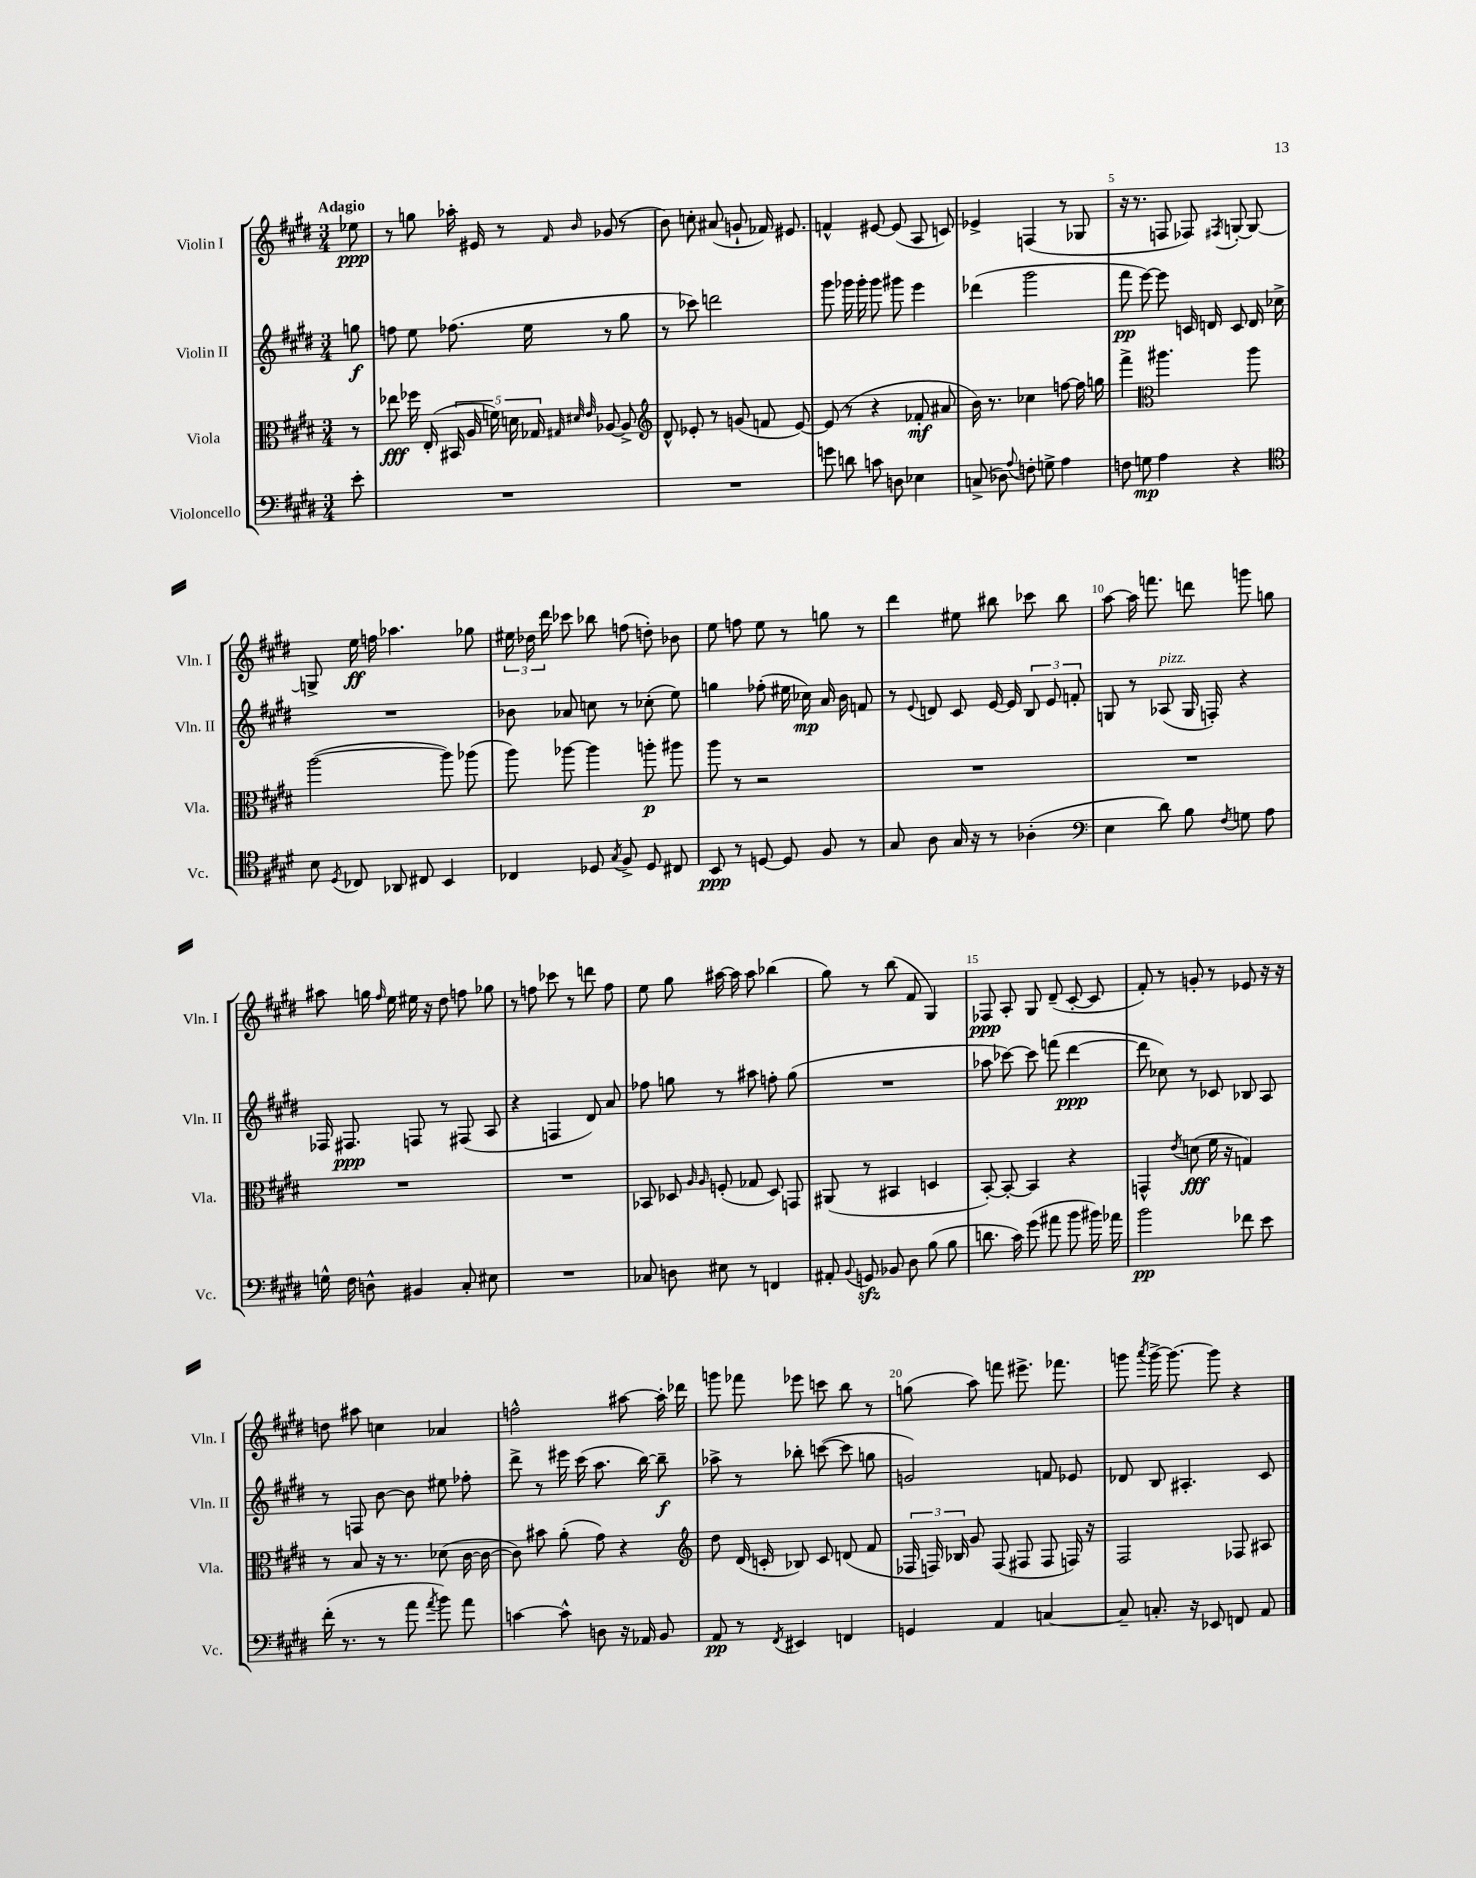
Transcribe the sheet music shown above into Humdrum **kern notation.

**kern	**kern	**kern	**kern
*staff4	*staff3	*staff2	*staff1
*clefF4	*clefC3	*clefG2	*clefG2
*k[f#c#g#d#]	*k[f#c#g#d#]	*k[f#c#g#d#]	*k[f#c#g#d#]
*M3/4	*M3/4	*M3/4	*M3/4
8e'	8r	8gg	8ee-
=	=	=	=
2.r	8ee-	8ff	8r
.	16ff-	8ee	8gg
.	(16E'	.	.
.	20BB#	(8.ff-	16aa-'
.	20A	.	.
.	.	.	16e#
.	20f)	.	.
.	.	.	8r
.	20d	.	.
.	.	16ee	.
.	20G-	.	.
.	32qqG#	.	.
.	32qqd#	.	16qqf#
.	32qqe	.	16qqb
.	[8A-	8r	(8g-
.	8A-^]	8gg#	8r
=	=	=	=
*	*clefG2	*	*
2.r	8d#^^	8r	8b)
.	8e-'	8ccc-)	8cc'
.	8r	2ddd	(8a#
.	(8g	.	8g`
.	8f	.	16f-)
.	.	.	8.e#
.	[8e-)	.	.
=	=	=	=
8g	(8e-]	8ggg#	4f^^
8d	8r	16ggg-	.
.	.	16ggg-'	.
8c	4r	8ggg-	[8e#
8D	.	8ggg#	(8e#]
4E-	8f-'	4eee	8A
.	8a#	.	8c)
=	=	=	=
(8C^	16b)	(4ddd-	4e-^
.	8.r	.	.
8D-)	.	.	.
8qqA	.	.	.
8F'	4cc-	2ggg#	(4F
8G^	.	.	.
4A	[8ff	.	8r
.	16ff]	.	8G-
.	16gg	.	.
=	=	=	=
8F	4fff#^	8fff#	16r
.	.	.	8.r
8G	.	[8eee)	.
*	*clefC3	*	*
4A	4.aa#	8eee]	8F
.	.	16c	8F-)
.	.	16d	.
.	.	.	8qF#
4r	.	8c	[8G'
.	8aa#	16d	8G_
.	.	16cc-^	.
=	=	=	=
*clefC4	*	*	*
8B	([2aa	2.r	8G^]
8qD#	.	.	.
8C-	.	.	16ee
.	.	.	16ff
8AA-	.	.	4.aa-
8C#	.	.	.
4BB	8aa])	.	.
.	(8aa-	.	8gg-
=	=	=	=
4C-	8aa)	8b-	24ee#
.	.	.	24dd-
.	.	.	24ddd#
.	[8aa-	8a-	8ccc-
8D-	4aa-]	8cc	8bb-
8qG#	.	.	.
8F#^	.	8r	(8ff
8D-	8aa'	(8cc-'	8dd')
8C#	8aa#	8ee)	8b-
=	=	=	=
8BB	8aa	4gg	8ee
8r	8r	.	8ff
[8D	2r	(8ff-'	8ee
8D]	.	16ee#	8r
.	.	16cc-)	.
8F#	.	16a	8gg
.	.	16b	.
8r	.	8f	8r
=	=	=	=
8G#	2.r	8r	4ddd#
.	.	8qqe	.
8A	.	8d	.
16G#	.	8c#	8ee#
16r	.	.	.
8r	.	[16e	8bb#
.	.	16e]	.
(4A-'	.	12B	8ccc-
.	.	12e	.
.	.	.	8bb#
.	.	12f'	.
=	=	=	=
*clefF4	*	*	*
4E	2.r	8G	[8aa
.	.	8r	16aa]
.	.	.	8.fff
8d#)	.	(8A-	.
8B	.	16G	8ddd
.	.	16F')	.
8qF#	.	.	.
8G	.	4r	8ggg
8A	.	.	8gg
=	=	=	=
16G^^	2.r	16F-	8aa#
16F#	.	8.F#	.
8D^^	.	.	16gg
.	.	.	16qqff#
.	.	.	16ee
4BB#	.	8F	16ee#
.	.	.	16r
.	.	8r	8dd#
8C#'	.	(8F#	8ff
8E#	.	8A	8gg-
=	=	=	=
2.r	2.r	4r	8r
.	.	.	8ff
.	.	4F	8ccc-
.	.	.	8r
.	.	8d#)	8ddd
.	.	8a	8ff
=	=	=	=
8C-	8BB-	8ff-	8ee
8D	8D-	8gg	8gg#
.	16qqA	.	.
.	16qqA	.	.
8E#	(8F'	8r	[16aa#
.	.	.	16aa#]
8r	8G-	8aa#	8aa#
4FF	8D-)	8ff'	(4bb-
.	8GG	(8gg	.
=	=	=	=
8AA#'	(8AA#	2.r	8gg#)
8qqBB	.	.	.
8GG	8r	.	8r
8BB-	4BB#	.	(8bb
8D#	.	.	8f#
(8B	4D	.	4G#)
8B	.	.	.
=	=	=	=
8.d	[8BB')	8aa-	8F-
.	8BB'_	[8ccc-)	8A'
16c#)	.	.	.
(8g#	4BB]	8ccc-]	8G#
8a#	.	(8fff	(8d#~
8b	4r	[4ddd#	[8c#'
16b#)	.	.	8c#]
16a-	.	.	.
=	=	=	=
2b	4GG^^	8ddd#]	8f#')
.	.	8cc-)	8r
.	8qe	.	.
.	(8d	8r	8g'
.	16f#	8c-	8r
.	16r	.	.
8f-	4G)	8B-	8e-
8e	.	8A	16r
.	.	.	16r
=	=	=	=
(16f#'	8r	8r	8dd
8.r	.	.	.
.	8B	8F	8aa#
8r	16r	[8b	4cc
.	8.r	.	.
8a	.	8b]	.
8qa	.	.	.
8b)	(8d-	8ee#	4a-
8a	[16c#	8ff-'	.
.	16c#_	.	.
=	=	=	=
[4c	8c#])	8ddd#^	2ff^^
.	8b#	8r	.
8c^^]	(8a'	16eee#	.
.	.	(16ccc#	.
8D	8g#)	8.aa	.
16r	4r	.	[8aa#
16AA-	.	[16bb)	.
8BB	.	8bb~]	16aa#']
.	.	.	16ddd-
=	=	=	=
*	*clefG2	*	*
8AA	8dd#	8aa-^	8ggg
8r	(16d#	8r	8fff-
.	16c'	.	.
8qFF#	.	.	.
4EE#	8B-)	8bb-'	8eee-
.	8c	([8ccc	8ccc
4FF	(8d	8ccc]	8bb
.	8f#	8gg	8r
=	=	=	=
4GG	24F-	2g)	(8gg
.	24F)	.	.
.	24B-	.	.
.	8g#	.	8aa)
4AA	(8F	.	8fff
.	8F#	.	8.eee#^
[4C	8F#	8f	.
.	.	.	8.fff-
.	16F)	8e-	.
.	16r	.	.
=	=	=	=
8C~]	2F#	8d-	8ggg
.	.	.	8qaaa
8.C'	.	8B	[16ggg^
.	.	.	8.ggg_
.	.	4.A#'	.
16r	.	.	.
8EE-	.	.	8ggg]
8FF	8F-	.	4r
8AA	8A#	8c#	.
==	==	==	==
*-	*-	*-	*-
